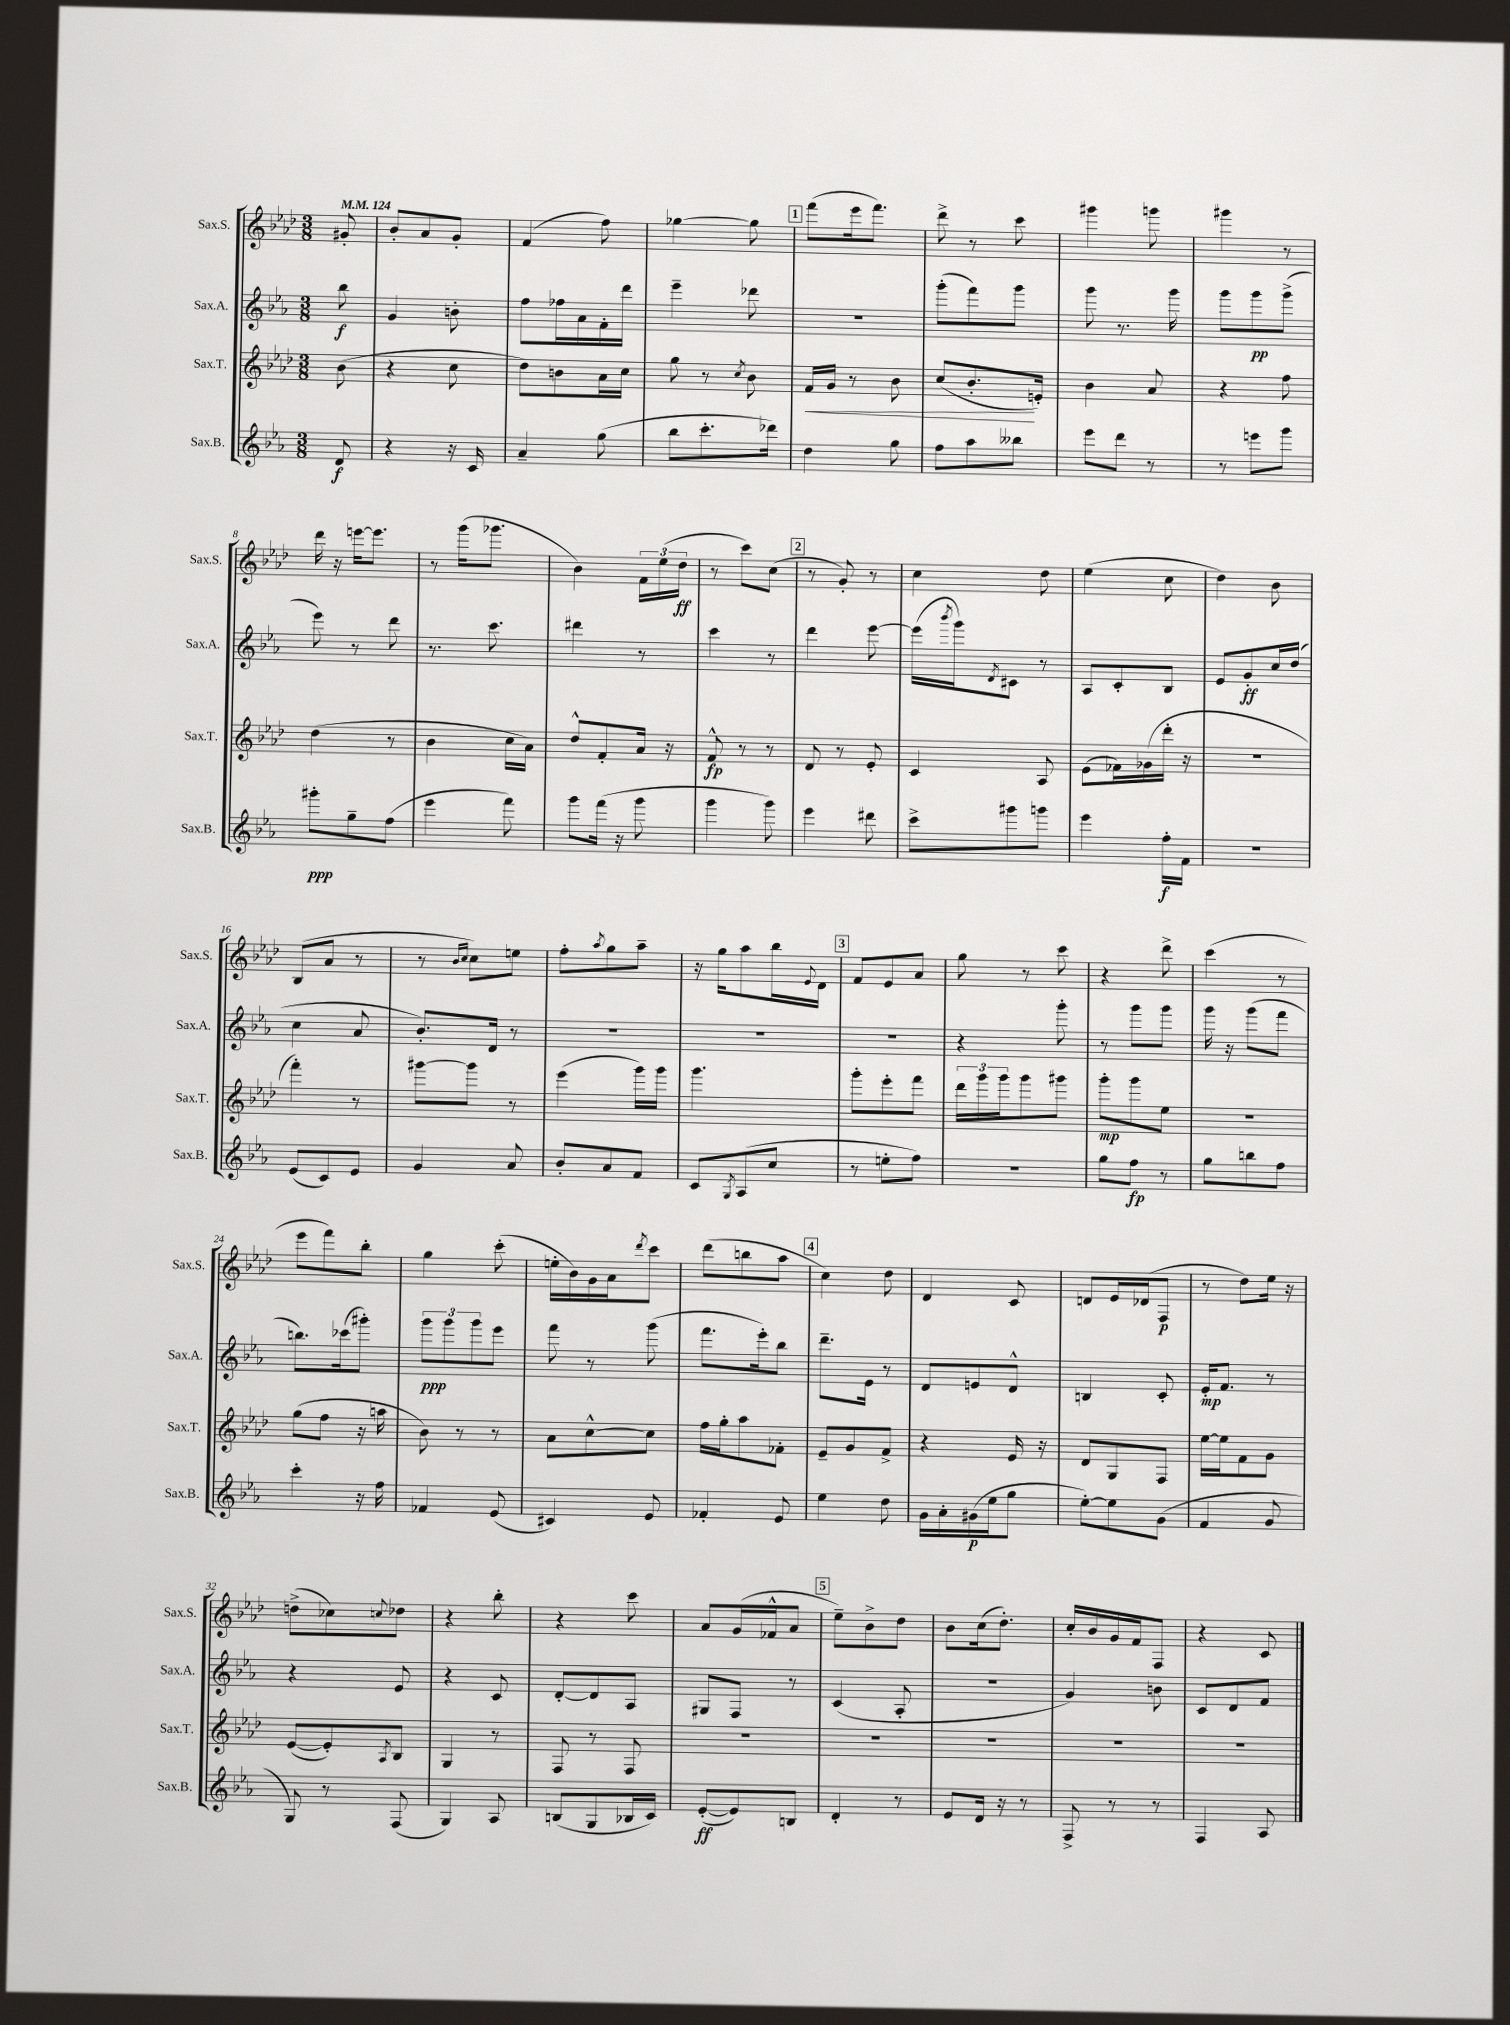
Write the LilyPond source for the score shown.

<<
\new StaffGroup <<
\new Staff = "s0" \with { instrumentName = "Sax.S." shortInstrumentName = "Sax.S." } {
    \clef treble \key aes \major \numericTimeSignature \time 3/8 \partial 8 \tempo 4 = 124
    gis'8-. |
    bes'8-. aes'8 g'8-. |
    f'4( f''8) |
    ges''4~ ges''8 |
    \mark \markup { \box "1" } f'''8( ees'''16 f'''8.) |
    des'''8-> r8 c'''8 |
    gis'''4 g'''8 |
    gis'''4 r8 |
    des'''16 r16 e'''16~ e'''8. |
    r8 g'''16( ges'''8. |
    bes'4) \tuplet 3/2 { f'16 ees''16( des''16\ff } |
    r8 c'''8) c''8( |
    \mark \markup { \box "2" } r8 g'8-.) r8 |
    c''4 des''8 |
    ees''4( c''8 |
    des''4) bes'8 |
    bes8( aes'8 r8 |
    r8 \grace { bes'16 c''16 } c''8) e''8 |
    f''8-. \acciaccatura { aes''8 } g''8 aes''8-- |
    r16 g''16 aes''8 bes''16 \appoggiatura { ees'8 } des'16 |
    \mark \markup { \box "3" } f'8 ees'8 aes'8 |
    g''8 r8 c'''8 |
    r4 des'''8-> |
    c'''4( r8 |
    ees'''8 f'''8) bes''8-. |
    g''4 c'''8-.( |
    e''16-. bes'16) g'16 aes'16 \acciaccatura { des'''8 } c'''8 |
    des'''8( b''8 aes''8 |
    \mark \markup { \box "4" } c''4) des''8 |
    des'4 c'8 |
    d'8 ees'16 des'16( f8\p |
    r8 des''8) ees''16 r16 |
    d''8->( ces''8) \appoggiatura { c''8 } des''8 |
    r4 bes''8-. |
    r4 c'''8 |
    aes'8 g'16( fes'16-^ aes'8 |
    \mark \markup { \box "5" } ees''8--) bes'8-> des''8 |
    bes'8 c''16( des''8.-.) |
    c''16-. bes'16 g'16 f'16 f8 |
    r4 c'8 \bar "|." |
}
\new Staff = "s1" \with { instrumentName = "Sax.A." shortInstrumentName = "Sax.A." } {
    \clef treble \key ees \major \numericTimeSignature \time 3/8 \partial 8
    bes''8\f |
    g'4 b'8-. |
    f''8 fes''16 aes'16 f'16-. d'''16 |
    ees'''4-- des'''8 |
    \mark \markup { \box "1" } R4. |
    g'''8-.( f'''8) g'''8 |
    g'''8 r8. g'''16 |
    g'''8 g'''8\pp g'''8->( |
    ees'''8) r8 d'''8 |
    r8. c'''8. |
    dis'''4 r8 |
    c'''4 r8 |
    \mark \markup { \box "2" } d'''4 ees'''8~ |
    ees'''16( \acciaccatura { bes'''8 } g'''16) \acciaccatura { d'8 } cis'8 r8 |
    aes8 c'8-. bes8 |
    ees'8 g'8-.\ff c''16 d''16( |
    c''4 aes'8 |
    bes'8.-.) d'16 r8 |
    R4. |
    R4. |
    \mark \markup { \box "3" } R4. |
    r4 g'''8-. |
    r8 g'''8 g'''8 |
    g'''16 r16 g'''8( f'''8 |
    b''8.) ces'''16( gis'''8-.) |
    \tuplet 3/2 { g'''8\ppp g'''8 g'''8 } ees'''8 |
    f'''8 r8 g'''8( |
    f'''8. ees'''16-.) bes''8 |
    \mark \markup { \box "4" } d'''8.-- ees'16 r8 |
    d'8 e'8 d'8-^ |
    b4 c'8-. |
    ees'16-.\mp f'8. r8 |
    r4 ees'8 |
    r4 c'8 |
    d'8~-. d'8 aes8 |
    gis8 f8 r8 |
    \mark \markup { \box "5" } c'4( aes8-. |
    R4. |
    g'4) b'8 |
    c'8 d'8 f'8 \bar "|." |
}
\new Staff = "s2" \with { instrumentName = "Sax.T." shortInstrumentName = "Sax.T." } {
    \clef treble \key aes \major \numericTimeSignature \time 3/8 \partial 8
    bes'8( |
    r4 c''8 |
    des''8) b'8 aes'16 c''16 |
    g''8 r8 \acciaccatura { c''8 } bes'8 |
    \mark \markup { \box "1" } f'16\< g'16 r8 bes'8 |
    c''8( bes'8.-.\! e'16-.) |
    bes'4 aes'8 |
    r4 f''8 |
    des''4( r8 |
    bes'4 c''16 aes'16) |
    des''8-^ f'8-. aes'16 r16 |
    f'8-^\fp r8 r8 |
    \mark \markup { \box "2" } des'8 r8 ees'8-. |
    c'4 aes8 |
    ees'8( fes'16) ges'16( des'''16-. r16 |
    R4. |
    f'''4-.) r8 |
    gis'''8~ gis'''8 r8 |
    ees'''4( g'''16) g'''16 |
    g'''4. |
    \mark \markup { \box "3" } g'''8-. ees'''8-. f'''8 |
    \tuplet 3/2 { des'''16 g'''16 g'''16 } g'''8 gis'''8 |
    g'''8-.\mp g'''8 ees''8 |
    R4. |
    g''8( f''8 r16 a''16 |
    bes'8) r8 r8 |
    aes'8 c''8~-^ c''8 |
    f''16 g''16-. aes''8 fes'8-. |
    \mark \markup { \box "4" } ees'8-- g'8 f'8-> |
    r4 ees'16 r16 |
    des'8 g8 f8 |
    ees''16~ ees''16 f'8 g'8 |
    ees'8~( ees'8-.) \acciaccatura { aes8 } bes8 |
    g4 r8 |
    f8 r8 f8 |
    R4. |
    \mark \markup { \box "5" } R4. |
    R4. |
    R4. |
    R4. \bar "|." |
}
\new Staff = "s3" \with { instrumentName = "Sax.B." shortInstrumentName = "Sax.B." } {
    \clef treble \key ees \major \numericTimeSignature \time 3/8 \partial 8
    d'8\f |
    r4 r16 c'16 |
    aes'4-- g''8( |
    bes''8 c'''8.-. des'''16) |
    \mark \markup { \box "1" } d''4 g''8 |
    f''8 aes''8 beses''8 |
    ees'''8 d'''8 r8 |
    r8 e'''8 g'''8 |
    gis'''8-.\ppp g''8-- f''8( |
    ees'''4 f'''8) |
    g'''8 f'''16( r16 g'''8 |
    g'''4 g'''8) |
    \mark \markup { \box "2" } ees'''4 dis'''8 |
    c'''8-> gis'''8 g'''8 |
    ees'''4 f''16-.\f f'16 |
    R4. |
    ees'8( c'8) ees'8 |
    g'4 aes'8 |
    bes'8-. aes'8 f'8 |
    c'8 \acciaccatura { g8 } aes8( c''8 |
    \mark \markup { \box "3" } r8 e''8-. f''8) |
    R4. |
    g''8 f''8\fp r8 |
    g''8 b''8 f''8 |
    c'''4-. r16 f''16 |
    fes'4 ees'8( |
    cis'4) ees'8 |
    fes'4-. ees'8 |
    \mark \markup { \box "4" } ees''4 d''8 |
    g'16 aes'16-. gis'16\p( ees''16 g''8 |
    ees''8~-.) ees''8 g'8( |
    f'4 g'8 |
    g8) r8 f8( |
    g4) aes8 |
    b8( g8 bes16 c'16) |
    ees'8~-.\ff( ees'8) b8 |
    \mark \markup { \box "5" } d'4-. r8 |
    ees'8 d'16 r16 r8 |
    f8-> r8 r8 |
    f4 aes8 \bar "|." |
}
>>
>>
